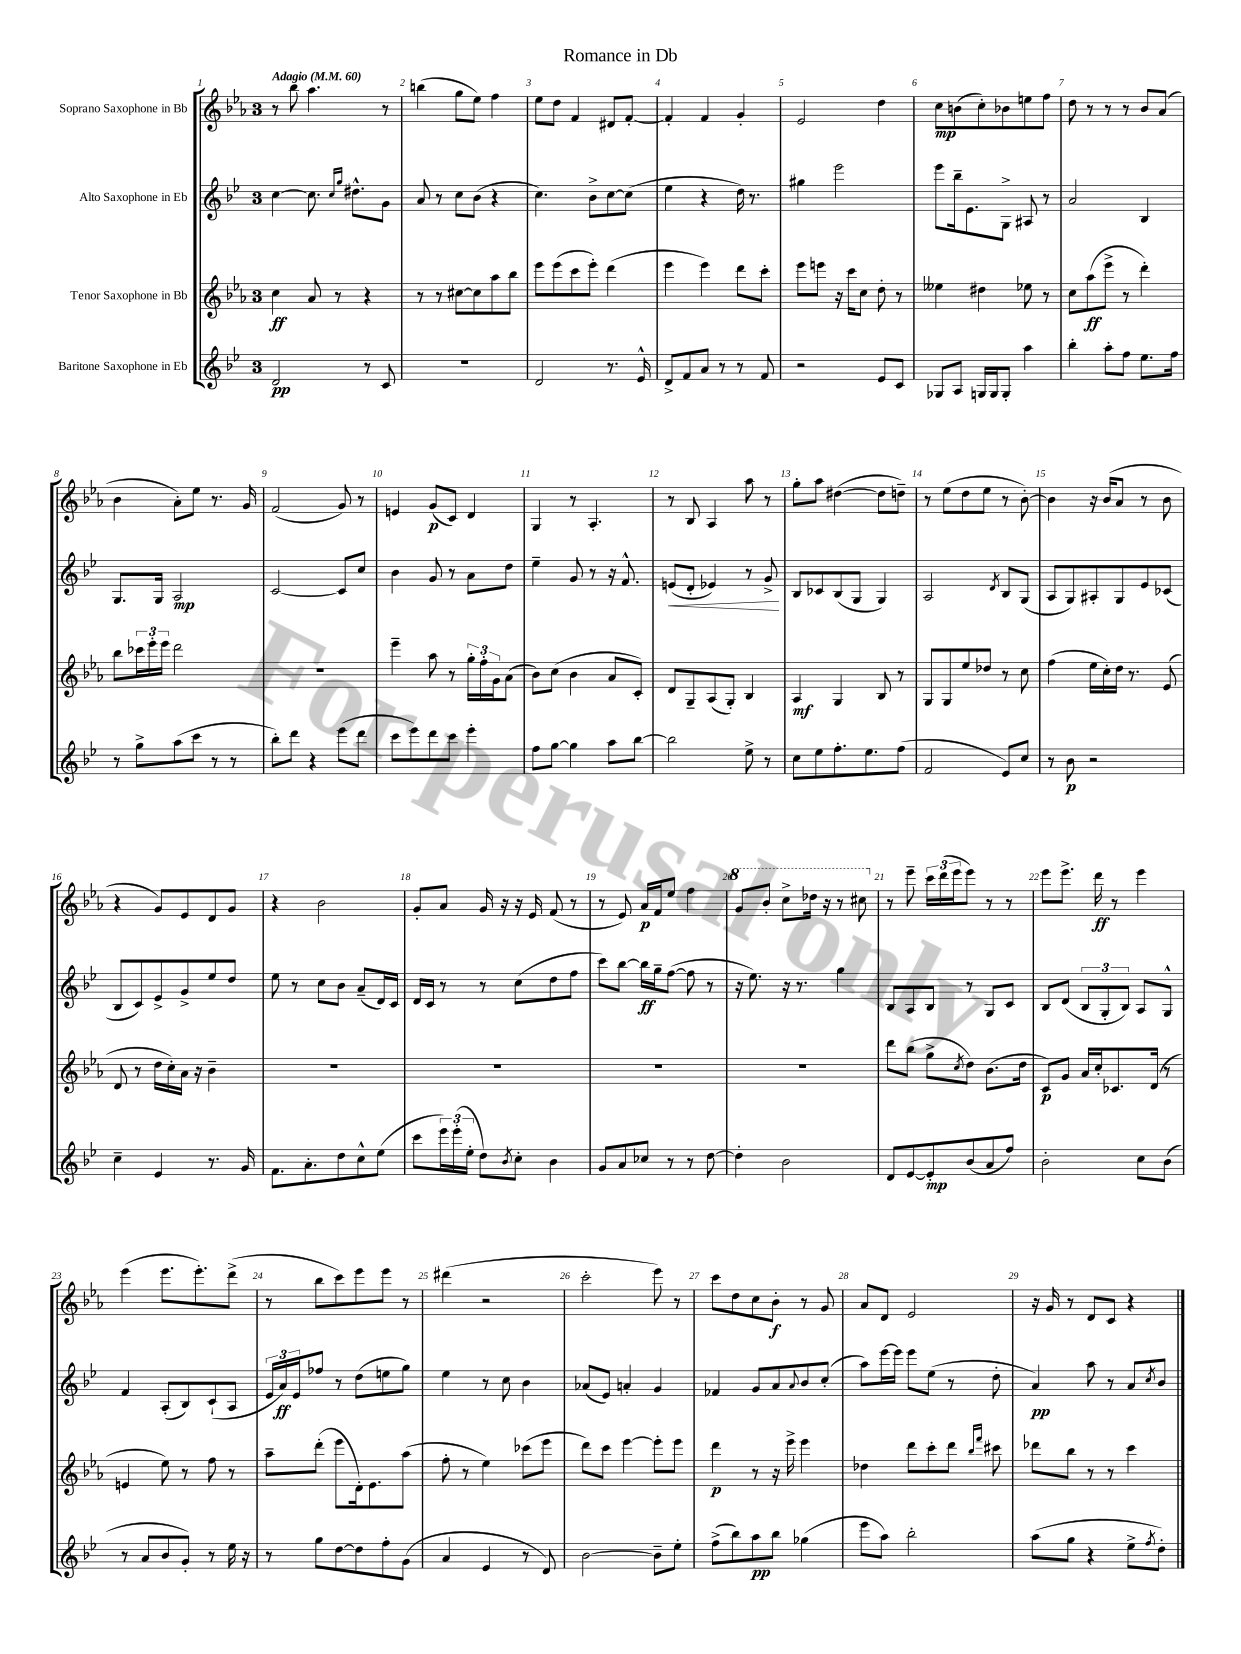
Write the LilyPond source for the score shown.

\header { title = "Romance in Db" }
<<
\new StaffGroup <<
\new Staff = "s0" \with { instrumentName = "Soprano Saxophone in Bb" } {
    \clef treble \key ees \major \once \override Staff.TimeSignature.style = #'single-digit \time 3/4 \tempo "Adagio" 4 = 60
    r8 bes''8 aes''4. r8 |
    b''4( g''8 ees''8) f''4 |
    ees''8 d''8 f'4 dis'8 f'8~-. |
    f'4-. f'4 g'4-. |
    ees'2 d''4 |
    c''8\mp b'8( c''8-.) bes'8 e''8 f''8 |
    d''8 r8 r8 r8 bes'8 aes'8( |
    bes'4 aes'8-.) ees''8 r8. g'16 |
    f'2( g'8) r8 |
    e'4 g'8\p( c'8) d'4 |
    g4 r8 aes4.-. |
    r8 bes8 aes4 aes''8 r8 |
    g''8-. aes''8 dis''4~( dis''8 d''8--) |
    r8 ees''8( d''8 ees''8 r8 bes'8~-.) |
    bes'4 r16 bes'16( aes'8 r8 bes'8 |
    r4 g'8) ees'8 d'8 g'8 |
    r4 bes'2 |
    g'8-. aes'8 g'16 r16 r16 ees'16 f'8( r8 |
    r8 ees'8) aes'16\p f'16 ees''8 f''4 |
    \ottava #1 g''8 bes''8-. c'''8-> des'''16 r16 r8 cis'''8 \ottava #0 |
    r8 ees'''8-- \tuplet 3/2 { c'''16 d'''16( ees'''16 } ees'''8) r8 r8 |
    ees'''8 ees'''8.-> d'''16\ff r8 ees'''4 |
    ees'''4( ees'''8. ees'''8.-.) d'''8->( |
    r8 bes''8 c'''8) ees'''8 ees'''8 r8 |
    dis'''4( r2 |
    c'''2-. ees'''8) r8 |
    c'''8 d''8 c''8 bes'8-.\f r8 g'8 |
    aes'8 d'8 ees'2 |
    r16 g'16 r8 d'8 c'8 r4 \bar "|." |
}
\new Staff = "s1" \with { instrumentName = "Alto Saxophone in Eb" } {
    \clef treble \key bes \major \once \override Staff.TimeSignature.style = #'single-digit \time 3/4
    c''4~ c''8. \grace { c''16 g''16 } dis''8.-^ g'8 |
    a'8 r8 c''8 bes'8( r4 |
    c''4.) bes'8-> c''8~ c''8( |
    ees''4 r4 d''16) r8. |
    gis''4 ees'''2 |
    ees'''8 bes''16-- ees'8. g8-> ais8 r8 |
    a'2 bes4 |
    g8. g16 a2\mp |
    c'2~ c'8 c''8 |
    bes'4 g'8 r8 a'8 d''8 |
    ees''4-- g'8 r8 r16 f'8.-^ |
    e'8\<( d'8-. ees'4) r8 g'8->\! |
    bes8 ces'8 bes8( g8 g4) |
    a2 \acciaccatura { d'8 } bes8 g8( |
    a8 g8) ais8-. g8 ees'8 ces'8( |
    bes8 c'8) ees'8-> g'8-> ees''8 d''8 |
    ees''8 r8 c''8 bes'8 a'8--( d'16) c'16 |
    d'16 c'16 r8 r8 c''8( d''8 f''8 |
    c'''8) bes''8~ bes''16\ff g''16-- f''8~( f''8 r8 |
    r16 ees''8.) r16 r8. g''4 |
    bes8 a8 bes8 r8 g8 c'8 |
    bes8 d'8( \tuplet 3/2 { bes8 g8-. bes8) } a8 g8-^ |
    f'4 a8-.( bes8) c'8-!( a8 |
    \tuplet 3/2 { ees'16 a'16\ff) ees'16 } fes''8 r8 d''8( e''8 g''8) |
    ees''4 r8 c''8 bes'4 |
    aes'8( ees'8) a'4-. g'4 |
    fes'4 g'8 a'8 \appoggiatura { a'8 } bes'8 c''8-.( |
    a''8) ees'''16~ ees'''16 ees'''8 ees''8( r8 d''8-. |
    a'4\pp) a''8 r8 a'8 \acciaccatura { c''8 } bes'8 \bar "|." |
}
\new Staff = "s2" \with { instrumentName = "Tenor Saxophone in Bb" } {
    \clef treble \key ees \major \once \override Staff.TimeSignature.style = #'single-digit \time 3/4
    c''4\ff aes'8 r8 r4 |
    r8 r8 cis''8~ cis''8 aes''8 bes''8 |
    ees'''8 ees'''8( c'''8 ees'''8-.) d'''4( |
    ees'''4 ees'''4) d'''8 c'''8-. |
    ees'''8 e'''8 r16 c'''16 c''8 d''8-. r8 |
    eeses''4 dis''4 ees''8 r8 |
    c''8 aes''8\ff( ees'''8-> r8 d'''4-.) |
    bes''8 \tuplet 3/2 { ces'''16 ees'''16-. ees'''16 } d'''2 |
    R2. |
    ees'''4-- aes''8 r8 \tuplet 3/2 { g''16-. f''16-. g'16 } aes'8( |
    bes'8) c''8( bes'4 aes'8 c'8-.) |
    d'8 g8-- aes8( g8-.) bes4 |
    aes4\mf g4 bes8 r8 |
    g8 g8 ees''8 des''8 r8 c''8 |
    f''4( ees''16 c''16-.) d''16 r8. ees'8( |
    d'8 r8 d''16 c''16-.) aes'16 r16 bes'4-- |
    R2. |
    R2. |
    R2. |
    R2. |
    d'''8 bes''8( g''8-> \acciaccatura { c''8 } d''8) bes'8.( d''16 |
    c'8\p) g'8 aes'16 c''16-. ces'8. d'16( r8 |
    e'4 ees''8) r8 f''8 r8 |
    aes''8-- d'''8-.( ees'''8 d'16-.) ees'8. aes''8( |
    f''8-. r8 ees''4) ces'''8( ees'''8 |
    d'''8) c'''8 ees'''4~ ees'''8-. ees'''8 |
    d'''4\p r8 r16 ees'''16-> ees'''4 |
    des''4 d'''8 c'''8-. d'''8 \grace { bes''16 f'''16 } cis'''8 |
    des'''8 bes''8 r8 r8 c'''4 \bar "|." |
}
\new Staff = "s3" \with { instrumentName = "Baritone Saxophone in Eb" } {
    \clef treble \key bes \major \once \override Staff.TimeSignature.style = #'single-digit \time 3/4
    d'2\pp r8 c'8 |
    R2. |
    d'2 r8. ees'16-^ |
    d'8-> f'8 a'8 r8 r8 f'8 |
    r2 ees'8 c'8 |
    ges8 a8 g16 g16 g8-. a''4 |
    bes''4-. a''8-. f''8 ees''8. f''16 |
    r8 g''8-> a''8( c'''8 r8 r8 |
    bes''8-.) d'''8 r4 ees'''8( d'''8 |
    c'''8 ees'''8) d'''8 c'''8 ees'''4-. |
    f''8 g''8~ g''4 a''8 bes''8~ |
    bes''2 ees''8-> r8 |
    c''8 ees''8 f''8.-. ees''8. f''8( |
    f'2 ees'8) c''8 |
    r8 bes'8\p r2 |
    c''4-- ees'4 r8. g'16 |
    f'8. a'8.-. d''8 c''8-^ ees''8( |
    c'''8 \tuplet 3/2 { ees'''16) ees'''16-.( ees''16-. } d''8) \acciaccatura { bes'8 } c''8-. bes'4 |
    g'8 a'8 ces''8 r8 r8 d''8~ |
    d''4-. bes'2 |
    d'8 ees'8~ ees'8-.\mp bes'8( a'8 f''8) |
    bes'2-. c''8 bes'8( |
    r8 a'8 bes'8 g'8-.) r8 ees''16 r16 |
    r8 g''8 d''8~ d''8 f''8-. g'8( |
    a'4 ees'4 r8 d'8) |
    bes'2~ bes'8-- ees''8-. |
    f''8->( bes''8) a''8\pp bes''8 ges''4( |
    ees'''8 a''8) bes''2-. |
    a''8( g''8 r4 ees''8-> \acciaccatura { f''8 } d''8-.) \bar "|." |
}
>>
>>
\layout { \context { \Score \override BarNumber.break-visibility = ##(#f #t #t) barNumberVisibility = #all-bar-numbers-visible } }
